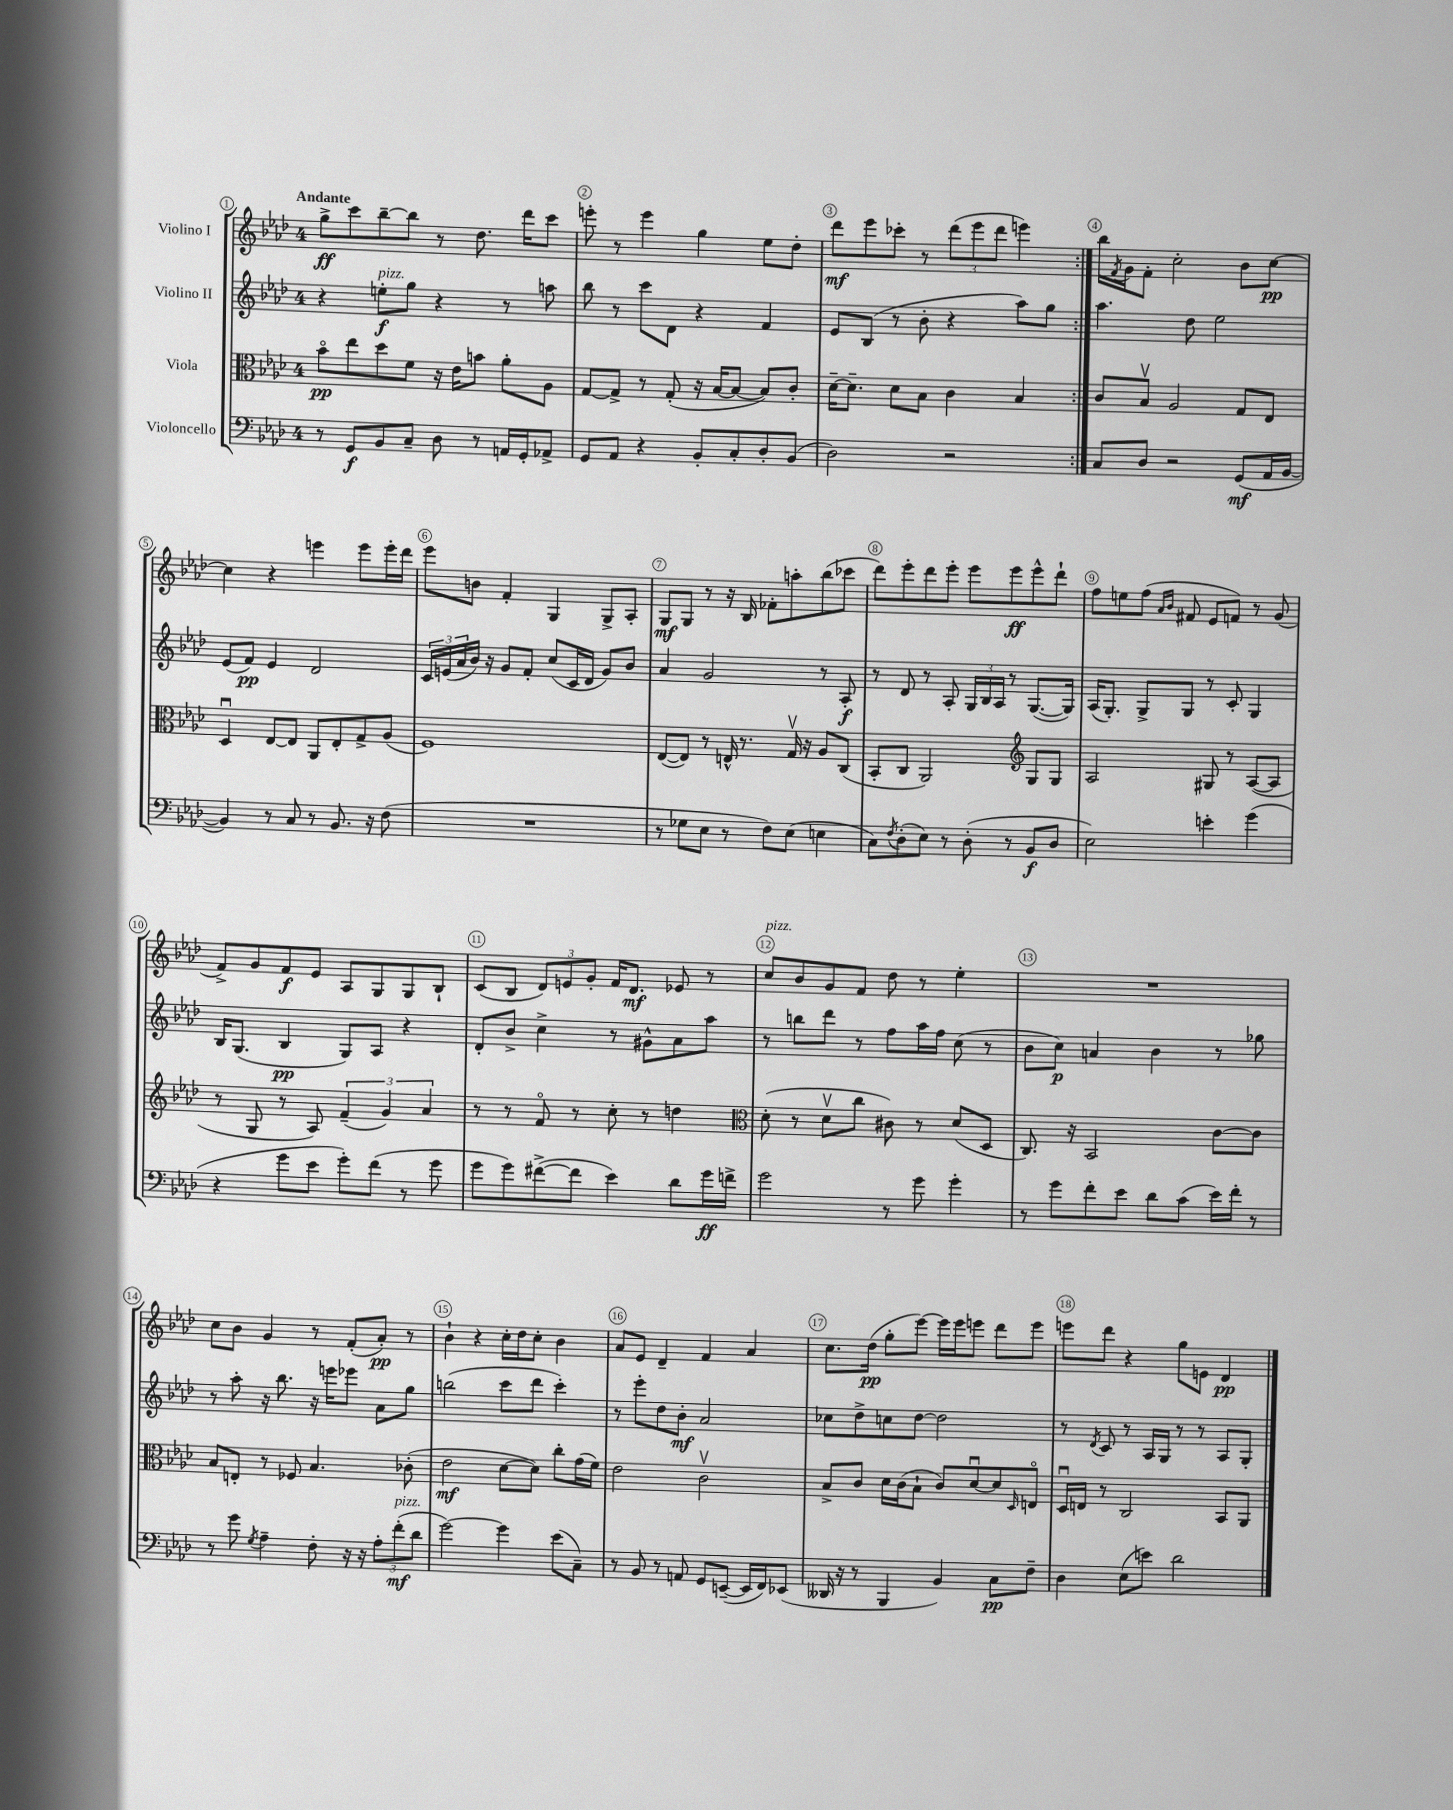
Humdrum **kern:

**kern	**dynam	**kern	**dynam	**kern	**dynam	**kern	**dynam
*part4	*part4	*part3	*part3	*part2	*part2	*part1	*part1
*staff4	*staff4	*staff3	*staff3	*staff2	*staff2	*staff1	*staff1
*I"Violoncello	*	*I"Viola	*	*I"Violino II	*	*I"Violino I	*
*clefF4	*	*clefC3	*	*clefG2	*	*clefG2	*
*k[b-e-a-d-]	*	*k[b-e-a-d-]	*	*k[b-e-a-d-]	*	*k[b-e-a-d-]	*
*M4/4	*	*M4/4	*	*M4/4	*	*M4/4	*
=1	=1	=1	=1	=1	=1	=1	=1
!	!	!	!	!	!	!LO:TX:a:B:t=Andante	!
8r	.	8b-\L	pp	4r	.	8gg^\L	ff
8GG/L	f	8ee-\	.	.	.	8ccc\	.
!	!	!	!	!LO:TX:a:i:t=pizz.	!	!	!
8BB-/	.	8dd-\	.	8een'\L	f	[8bb-~\	.
8C~/J	.	8f\J	.	8gg\J	.	8bb-\J]	.
8D-\	.	16r	.	4r	.	8r	.
.	.	16e-\KL	.	.	.	.	.
8r	.	8bn\J	.	.	.	8.dd-\	.
16AAn/LL	.	8a-'\L	.	8r	.	.	.
16GG'/J	.	.	.	.	.	16ddd-\KL	.
8AA-X^/J	.	8A-\J	.	8aan\	.	8ccc\J	.
=2	=2	=2	=2	=2	=2	=2	=2
8GG/L	.	[8G/L	.	8bb-\	.	8eeen'\	.
8AA-/J	.	8G^/J]	.	8r	.	8r	.
4r	.	8r	.	8ccc\L	.	4eee\	.
.	.	(8G'/	.	8d-\J	.	.	.
8BB-'/L	.	16r	.	4r	.	4gg\	.
.	.	[16B-/KL	.	.	.	.	.
8C'/	.	8B-/J_	.	.	.	.	.
8D-'/	.	8B-/L])	.	4f/	.	8ee-\L	.
(8BB-/J	.	8c'/J	.	.	.	8dd-'\J	.
=3	=3	=3	=3	=3	=3	=3	=3
2D-\)	.	[16d-~\KL	.	8e-/L	.	8ddd-\L	mf
.	.	8.d-~\J]	.	.	.	.	.
.	.	.	.	(8B-/J	.	8eee-\	.
.	.	8d-\L	.	8r	.	8ccc-X'\J	.
.	.	8B-\J	.	8b-'\	.	8r	.
2r	.	4c\	.	4r	.	(12ddd-\L	.
.	.	.	.	.	.	12eee-\	.
.	.	.	.	.	.	12ddd-\J	.
.	.	4B-/	.	8aa-\L)	.	4eeen\)	.
.	.	.	.	8gg\J	.	.	.
=4:|!	=4:|!	=4:|!	=4:|!	=4:|!	=4:|!	=4:|!	=4:|!
8C/L	.	8c/L	.	4.aa-\	.	16bb-\LL	.
.	.	.	.	.	.	8qf/	.
.	.	.	.	.	.	16g\J	.
8D-/J	.	8B-v/J	.	.	.	8f'\J	.
2r	.	2A-/	.	.	.	2cc'\	.
.	.	.	.	8dd-\	.	.	.
.	.	.	.	2ee-\	.	.	.
(8GG/L	mf	8G/L	.	.	.	8b-\L	.
16AA-/L	.	8E-/J	.	.	.	[8cc\J	pp
[16BB-/JJ	.	.	.	.	.	.	.
!!LO:LB:g=z
=5	=5	=5	=5	=5	=5	=5	=5
4BB-/])	.	4D-u/	.	(8e-/L	.	4cc\]	.
.	.	.	.	8f/J)	pp	.	.
8r	.	[8E-/L	.	4e-/	.	4r	.
8C/	.	8E-/J]	.	.	.	.	.
8r	.	8AA-/L	.	2d-/	.	4eeen\	.
8.BB-/	.	8E-'/	.	.	.	.	.
.	.	8G^/	.	.	.	8eee\L	.
16r	.	.	.	.	.	.	.
(8F\	.	(8A-/J	.	.	.	16eee'\L	.
.	.	.	.	.	.	16ddd-\JJ	.
=6	=6	=6	=6	=6	=6	=6	=6
1r	.	1F)	.	24c/LL	.	8eee-\L	.
.	.	.	.	(24en/	.	.	.
.	.	.	.	24a-/	.	.	.
.	.	.	.	16b-/JJ)	.	8bn\J	.
.	.	.	.	16r	.	.	.
.	.	.	.	8g/L	.	4f'/	.
.	.	.	.	8f'/J	.	.	.
.	.	.	.	(8cc/L	.	4G/	.
.	.	.	.	16c/L	.	.	.
.	.	.	.	16d-/JJ	.	.	.
.	.	.	.	8g/L)	.	8G^/L	.
.	.	.	.	8b-/J	.	8A-'/J	.
=7	=7	=7	=7	=7	=7	=7	=7
8r	.	([8E-/L	.	4a-/	.	8G/L	mf
8G-X\L	.	8E-/J])	.	.	.	8G/J	.
8E-\J	.	8r	.	2g/	.	8r	.
8r	.	16En^^/	.	.	.	16r	.
.	.	8.r	.	.	.	16B-/	.
8F\L)	.	.	.	.	.	8f-X'\L	.
(8E-\J	.	16Gv/	.	.	.	8aan'\	.
.	.	16r	.	.	.	.	.
4En\	.	8A-/L	.	8r	.	(8bb-\	.
.	.	(8C/J	.	8A-'/	f	8ccc-X\J	.
=8	=8	=8	=8	=8	=8	=8	=8
8C\L)	.	8BB-'/L	.	8r	.	8ddd-\L)	.
8qF/	.	.	.	.	.	.	.
(8D-'\	.	8C/J	.	8d-/	.	8eee-'\	.
8E-\J)	.	2AA-/)	.	8r	.	8ddd-\	.
8r	.	.	.	8A-'/	.	8eee-'\J	.
(8D-'\	.	.	.	24G/LL	.	8eee-\L	.
.	.	.	.	24B-/	.	.	.
.	.	.	.	24A-/JJ	.	.	.
8r	.	.	.	8r	.	8eee-\	ff
*	*	*clefG2	*	*	*	*	*
8BB-/L	f	8G/L	.	([8.G/L	.	8eee-^^\	.
8D-/J	.	8G/J	.	.	.	8ddd-`\J	.
.	.	.	.	16G/Jk])	.	.	.
=9	=9	=9	=9	=9	=9	=9	=9
2E-\)	.	2A-/	.	(16A-/KL	.	8ff\L	.
.	.	.	.	8.G'/J)	.	.	.
.	.	.	.	.	.	8een\	.
.	.	.	.	8G^/L	.	(8ff\J	.
.	.	.	.	.	.	16qqa-/LL	.
.	.	.	.	.	.	16qqb-/JJ	.
.	.	.	.	8G/J	.	8f#X/	.
4en'\	.	8G#X/	.	8r	.	8e-/L	.
.	.	8r	.	8c'/	.	8fn/J)	.
(4g\	.	([8A-/L	.	4G/	.	8r	.
.	.	8A-/J]	.	.	.	(8g/	.
!!LO:LB:g=z
=10	=10	=10	=10	=10	=10	=10	=10
4r	.	8r	.	16B-/KL	.	8f^/L)	.
.	.	.	.	(8.G/J	.	.	.
.	.	8G/	.	.	.	8g/	.
8g\L	.	8r	.	4B-/	pp	8f/	f
8e-\J	.	8A-/)	.	.	.	8e-/J	.
8g'\L)	.	(6f~/	.	8G/L)	.	8A-/L	.
(8f\J	.	.	.	8A-/J	.	8G/	.
.	.	6g/)	.	.	.	.	.
8r	.	.	.	4r	.	8G/	.
.	.	6a-/	.	.	.	.	.
8g\	.	.	.	.	.	8B-`/J	.
=11	=11	=11	=11	=11	=11	=11	=11
8g\L	.	8r	.	8d-'/L	.	(8c/L	.
8g\)	.	8r	.	8b-^/J	.	8B-/J	.
([8f#X^\	.	8f/	.	4cc^\	.	12d-/L)	.
.	.	.	.	.	.	12en/	.
8f#\J]	.	8r	.	.	.	.	.
.	.	.	.	.	.	12g'/J	.
4e-\)	.	8cc'\	.	8r	.	16f/KL	.
.	.	.	.	.	.	8.d-/J	mf
.	.	8r	.	8g#X^^\L	.	.	.
8d-\L	.	4ddn\	.	8a-\	.	8e-X/	.
16g\L	ff	.	.	8aa-\J	.	8r	.
16fn^\JJ	.	.	.	.	.	.	.
=12	=12	=12	=12	=12	=12	=12	=12
*	*	*clefC3	*	*	*	*	*
!	!	!	!	!	!	!LO:TX:a:i:t=pizz.	!
2g\	.	(8d-'\	.	8r	.	8cc/L	.
.	.	8r	.	8bbn\L	.	8b-/	.
.	.	8d-v\L	.	8ddd-\J	.	8g/	.
.	.	8cc\J	.	8r	.	8f/J	.
8r	.	8c#X\)	.	8ff\L	.	8dd-\	.
8g\	.	8r	.	16aa-\L	.	8r	.
.	.	.	.	16ff\JJ	.	.	.
4g'\	.	(8d-/L	.	(8cc\	.	4ee-'\	.
.	.	8D-/J	.	8r	.	.	.
=13	=13	=13	=13	=13	=13	=13	=13
8r	.	8.C/)	.	8b-\L	.	1r	.
8g\L	.	.	.	8cc\J)	p	.	.
.	.	16r	.	.	.	.	.
8f'\	.	2BB-/	.	4an/	.	.	.
8e-\J	.	.	.	.	.	.	.
8d-\L	.	.	.	4b-\	.	.	.
(8c\J	.	.	.	.	.	.	.
16e-\LL)	.	[8c\L	.	8r	.	.	.
16f'\JJ	.	.	.	.	.	.	.
8r	.	8c\J]	.	8gg-X\	.	.	.
!!LO:LB:g=z
=14	=14	=14	=14	=14	=14	=14	=14
8r	.	8B-/L	.	8r	.	8cc\L	.
8g\	.	8En'/J	.	8aa-'\	.	8b-\J	.
8qG/	.	.	.	.	.	.	.
4A-~\	.	8r	.	16r	.	4g/	.
.	.	.	.	8.bb-\	.	.	.
.	.	8F-X/	.	.	.	.	.
8F'\	.	4.B-/	.	16r	.	8r	.
.	.	.	.	16eeen\KL	.	.	.
16r	.	.	.	8eee-X\J	.	(8f'/L	.
16r	.	.	.	.	.	.	.
12A-'\L	.	.	.	8a-\L	.	8a-'/J)	pp
!LO:TX:a:i:t=pizz.	!	!	!	!	!	!	!
(12f'\	mf	.	.	.	.	.	.
.	.	(8c-X'\	.	8gg\J	.	8r	.
12d-\J	.	.	.	.	.	.	.
=15	=15	=15	=15	=15	=15	=15	=15
[2g\)	.	2e-\	mf	(2bbn\	.	4b-`\	.
.	.	.	.	.	.	4r	.
4g\]	.	[8d-\L	.	8ccc\L	.	16cc'\LL	.
.	.	.	.	.	.	16dd-\J	.
.	.	8d-\J])	.	8ddd-\J	.	8cc'\J	.
(8e-\L	.	8cc'\L	.	4ccc'\)	.	4b-\	.
8C~\J)	.	(16g\L	.	.	.	.	.
.	.	16f\JJ)	.	.	.	.	.
=16	=16	=16	=16	=16	=16	=16	=16
8r	.	2e-\	.	8r	.	8a-/L	.
8BB-/	.	.	.	8eee-'\L	.	8e-/J	.
8r	.	.	.	8dd-\	.	4d-~/	.
8AAn/	.	.	.	8b-'\J	mf	.	.
8GG/L	.	2cv\	.	2a-/	.	4f/	.
([8EEn~/J	.	.	.	.	.	.	.
16EE/LL]	.	.	.	.	.	4a-/	.
16FF/J)	.	.	.	.	.	.	.
(8EE-X/J	.	.	.	.	.	.	.
=17	=17	=17	=17	=17	=17	=17	=17
16DD--X/	.	8B-^/L	.	8cc-X\L	.	8.cc\L	.
16r	.	.	.	.	.	.	.
8r	.	8c/J	.	8dd-^\	.	.	.
.	.	.	.	.	.	(16dd-\Jk	pp
4BBB-/	.	16d-\LL	.	8ccn\	.	8gg'\L	.
.	.	(16c\J	.	.	.	.	.
.	.	8B-`\J	.	[8dd-\J	.	[8eee-\J)	.
4BB-/)	.	8c/L)	.	2dd-\]	.	16eee-\LL]	.
.	.	.	.	.	.	16eee-\J	.
.	.	[8d-u/	.	.	.	8eeen\J	.
8C\L	pp	8d-/]	.	.	.	8ddd-\L	.
.	.	16qqD-/	.	.	.	.	.
8F~\J	.	8En/J	.	.	.	8eee\J	.
=18	=18	=18	=18	=18	=18	=18	=18
4D-\	.	16D-u/LL	.	8r	.	8eeen\L	.
.	.	16En/JJ	.	.	.	.	.
.	.	.	.	8qd-/	.	.	.
.	.	8r	.	8c/	.	8ddd-\J	.
(8E-\L	.	2C/	.	8r	.	4r	.
8en\J)	.	.	.	16A-/LL	.	.	.
.	.	.	.	16G/JJ	.	.	.
2d-\	.	.	.	8r	.	8gg\L	.
.	.	.	.	8r	.	8en\J	.
.	.	8BB-/L	.	8A-/L	.	4d-/	pp
.	.	8AA-/J	.	8G'/J	.	.	.
==	==	==	==	==	==	==	==
*-	*-	*-	*-	*-	*-	*-	*-
